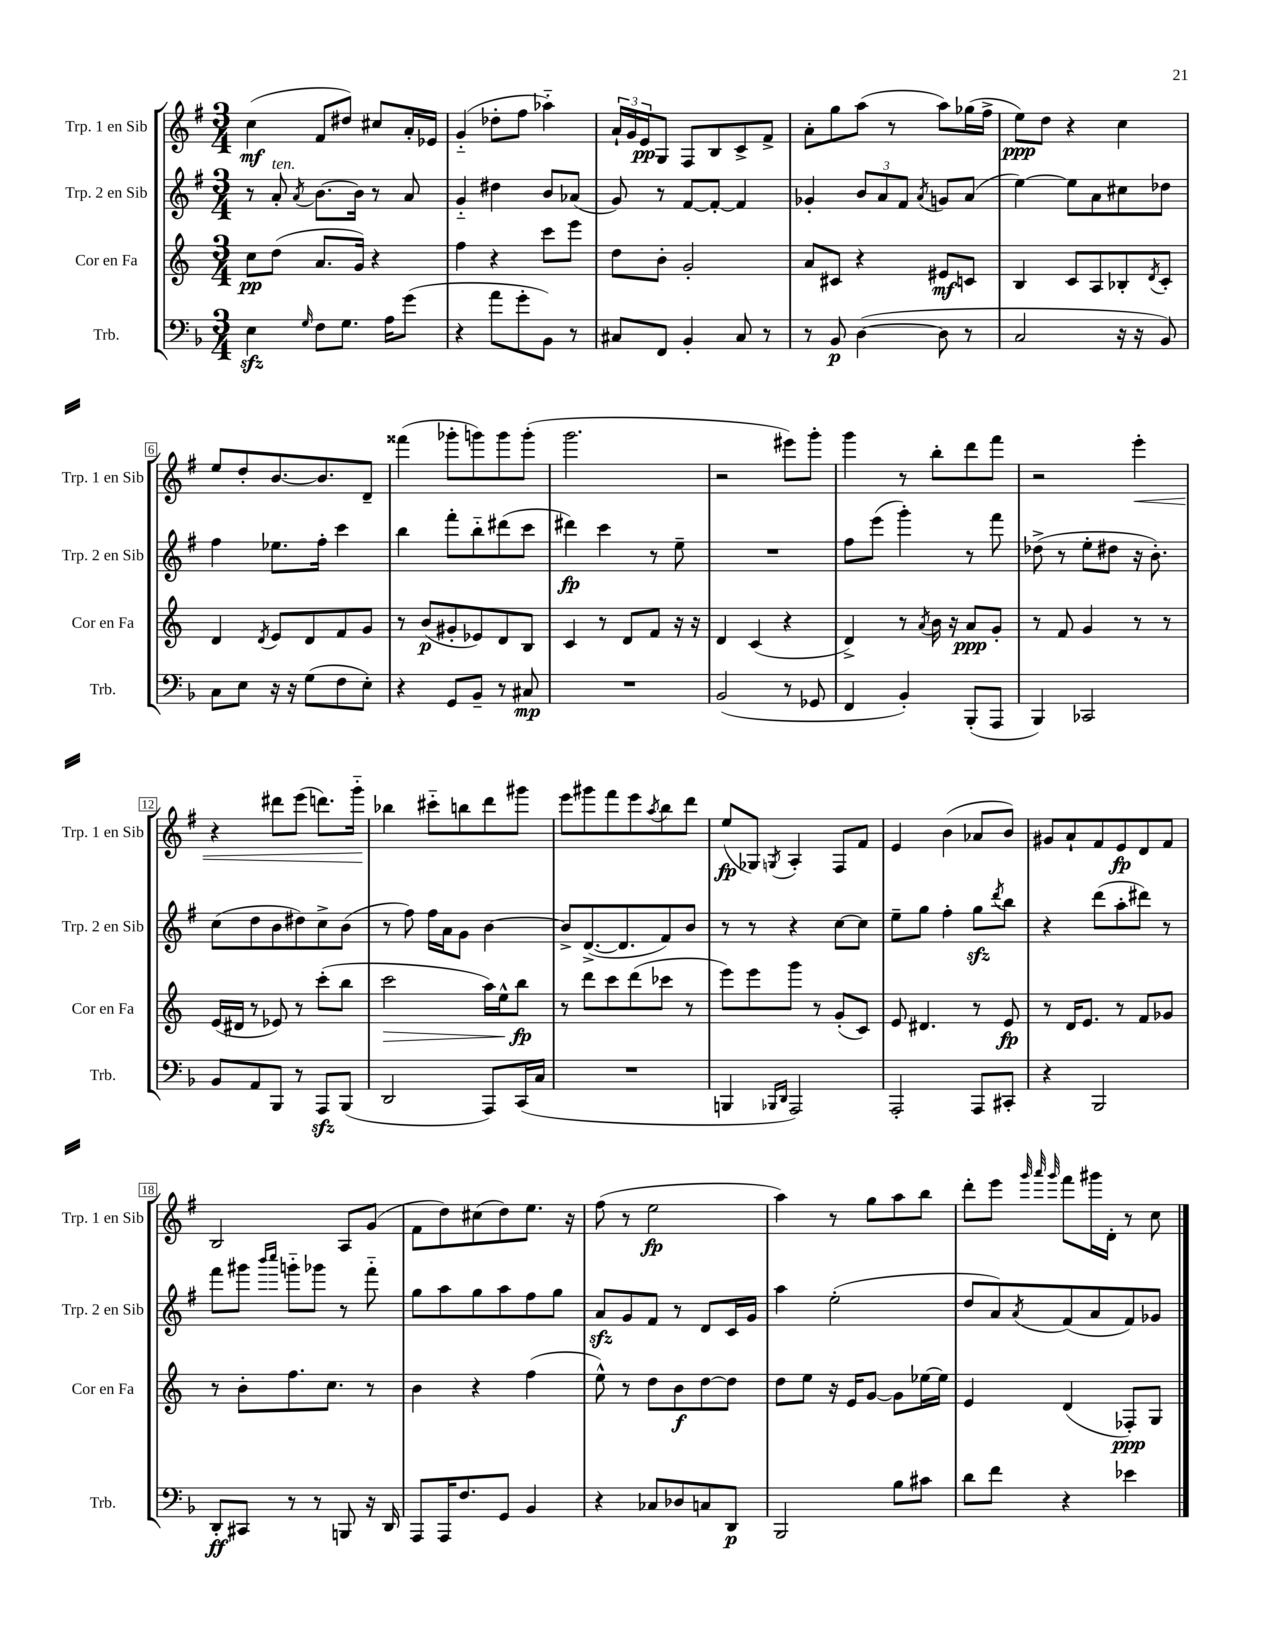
<<
\new StaffGroup <<
\new Staff = "s0" \with { instrumentName = "Trp. 1 en Sib" shortInstrumentName = "Trp. 1 en Sib" } {
    \clef treble \key g \major \numericTimeSignature \time 3/4
    c''4\mf( fis'8 dis''8) cis''8 a'16-. ees'16 |
    g'4-_( des''8-. fis''8 aes''4-_) |
    \tuplet 3/2 { a'16-! g'16 e'16\pp } g8 fis8 b8 c'8-> fis'8-> |
    a'8-. g''8 a''8( r8 a''8) ges''16( fis''16-> |
    e''8\ppp) d''8 r4 c''4 |
    e''8 d''8-. b'8.~ b'8. d'8-- |
    fisis'''4( ges'''8-. g'''8) g'''8 g'''8-.( |
    g'''2. |
    r2 eis'''8) g'''8-. |
    g'''4 r8 b''8-. d'''8 fis'''8 |
    r2 e'''4-.\< |
    r4 dis'''8 e'''8( d'''8.) g'''16-_\! |
    bes''4 cis'''8-_ b''8 d'''8 gis'''8 |
    e'''8 gis'''8 fis'''8 e'''8 \acciaccatura { a''8 } b''8 d'''8 |
    e''8\fp( ges8) \acciaccatura { g8 } a4-. fis8 fis'8 |
    e'4 b'4( aes'8 b'8) |
    gis'8 a'8-! fis'8 e'8\fp d'8 fis'8 |
    b2 a8 g'8( |
    fis'8 d''8) cis''8( d''8) e''8. r16 |
    fis''8( r8 e''2\fp |
    a''4) r8 g''8 a''8 b''8 |
    d'''8-. e'''8 \grace { g'''32 a'''32 g'''32 } fis'''8 gis'''16 d'16-. r8 c''8 \bar "|." |
}
\new Staff = "s1" \with { instrumentName = "Trp. 2 en Sib" shortInstrumentName = "Trp. 2 en Sib" } {
    \clef treble \key g \major \numericTimeSignature \time 3/4
    r8 a'8-.^\markup { \italic "ten." } \acciaccatura { a'8 } b'8.~ b'16 r8 a'8 |
    g'4-_ dis''4 b'8 aes'8( |
    g'8) r8 fis'8~ fis'8~-. fis'4 |
    ges'4-. \tuplet 3/2 { b'8 a'8 fis'8 } \acciaccatura { a'8 } g'8 a'8( |
    e''4~) e''8 a'8 cis''8 des''8 |
    fis''4 ees''8. fis''16-. c'''4 |
    b''4 fis'''8-. b''8-_ dis'''8( c'''8 |
    dis'''4\fp) c'''4 r8 e''8-- |
    R2. |
    fis''8 e'''8( g'''4-.) r8 fis'''8 |
    des''8->( r8 e''8-. dis''8 r16 b'8.-.) |
    c''8( d''8 b'8 dis''8) c''8-> b'8( |
    r8 fis''8) fis''16 a'16 g'8 b'4~ |
    b'8-> d'8.~->( d'8. fis'8) b'8 |
    r8 r8 r4 c''8~ c''8 |
    e''8-- g''8 fis''4-. g''8\sfz \acciaccatura { d'''8 } b''8 |
    r4 d'''8( a''8-. dis'''8) r8 |
    fis'''8 gis'''8 \grace { b'''16 c''''16 } g'''8-_ ges'''8 r8 fis'''8-_ |
    g''8 a''8 g''8 a''8 fis''8 g''8 |
    a'8\sfz g'8 fis'8 r8 d'8 c'16 g'16 |
    a''4 e''2-.( |
    d''8 a'8) \acciaccatura { a'8 } fis'8( a'8 fis'8) ges'8 \bar "|." |
}
\new Staff = "s2" \with { instrumentName = "Cor en Fa" shortInstrumentName = "Cor en Fa" } {
    \clef treble \key c \major \numericTimeSignature \time 3/4
    c''8\pp d''8( a'8. g'16) r4 |
    f''4 r4 c'''8 e'''8 |
    d''8 b'8-. g'2-. |
    a'8 cis'8 r4 eis'8\mf c'8 |
    b4 c'8 a8 bes8-. \acciaccatura { d'8 } c'8-. |
    d'4 \acciaccatura { d'8 } e'8 d'8 f'8 g'8 |
    r8 b'8\p( gis'8-. ees'8) d'8 b8 |
    c'4 r8 d'8 f'8 r16 r16 |
    d'4 c'4( r4 |
    d'4->) r8 \acciaccatura { a'8 } b'16 r16 a'8\ppp g'8-. |
    r8 f'8 g'4 r8 r8 |
    e'16( dis'16 r8 ees'8) r8 c'''8-.( b''8 |
    c'''2\> a''16) e''16-^ b''8\fp\! |
    r8 d'''8 c'''8 d'''8( ces'''8 r8 |
    e'''8) e'''8 g'''8 r8 g'8-.( c'8) |
    e'8 dis'4. r8 e'8\fp |
    r8 d'16 e'8. r8 f'8 ges'8 |
    r8 b'8-. f''8. c''8. r8 |
    b'4 r4 f''4( |
    e''8-^) r8 d''8 b'8\f d''8~ d''8 |
    d''8 e''8 r16 e'16 g'8~ g'8 ees''16~ ees''16 |
    e'4 d'4( fes8-.\ppp) g8 \bar "|." |
}
\new Staff = "s3" \with { instrumentName = "Trb." shortInstrumentName = "Trb." } {
    \clef bass \key f \major \numericTimeSignature \time 3/4
    e4\sfz \grace { g16 } f8 g8. a16 g'8( |
    r4 a'8 g'8-. bes,8) r8 |
    cis8 f,8 bes,4-. cis8 r8 |
    r8 bes,8\p d4~( d8 r8 |
    c2 r16 r16 bes,8) |
    c8 e8 r16 r16 g8( f8 e8-.) |
    r4 g,8 bes,8-- r8 cis8\mp |
    R2. |
    bes,2( r8 ges,8 |
    f,4 bes,4-.) bes,,8-.( a,,8 |
    bes,,4) ces,2 |
    bes,8 a,8 bes,,8 r8 a,,8\sfz bes,,8( |
    d,2 a,,8) c,16( c16 |
    R2. |
    b,,4 \grace { bes,,16 d,16 } a,,2) |
    a,,2-. a,,8 cis,8-. |
    r4 bes,,2 |
    d,8-.\ff cis,8 r8 r8 b,,8 r16 d,16 |
    a,,8 a,,16 f8. g,8 bes,4 |
    r4 ces8 des8 c8 d,8\p |
    bes,,2 bes8 cis'8 |
    d'8 f'8 r4 ees'4 \bar "|." |
}
>>
>>
\layout { \context { \Score \override BarNumber.stencil = #(make-stencil-boxer 0.1 0.3 ly:text-interface::print) } }
